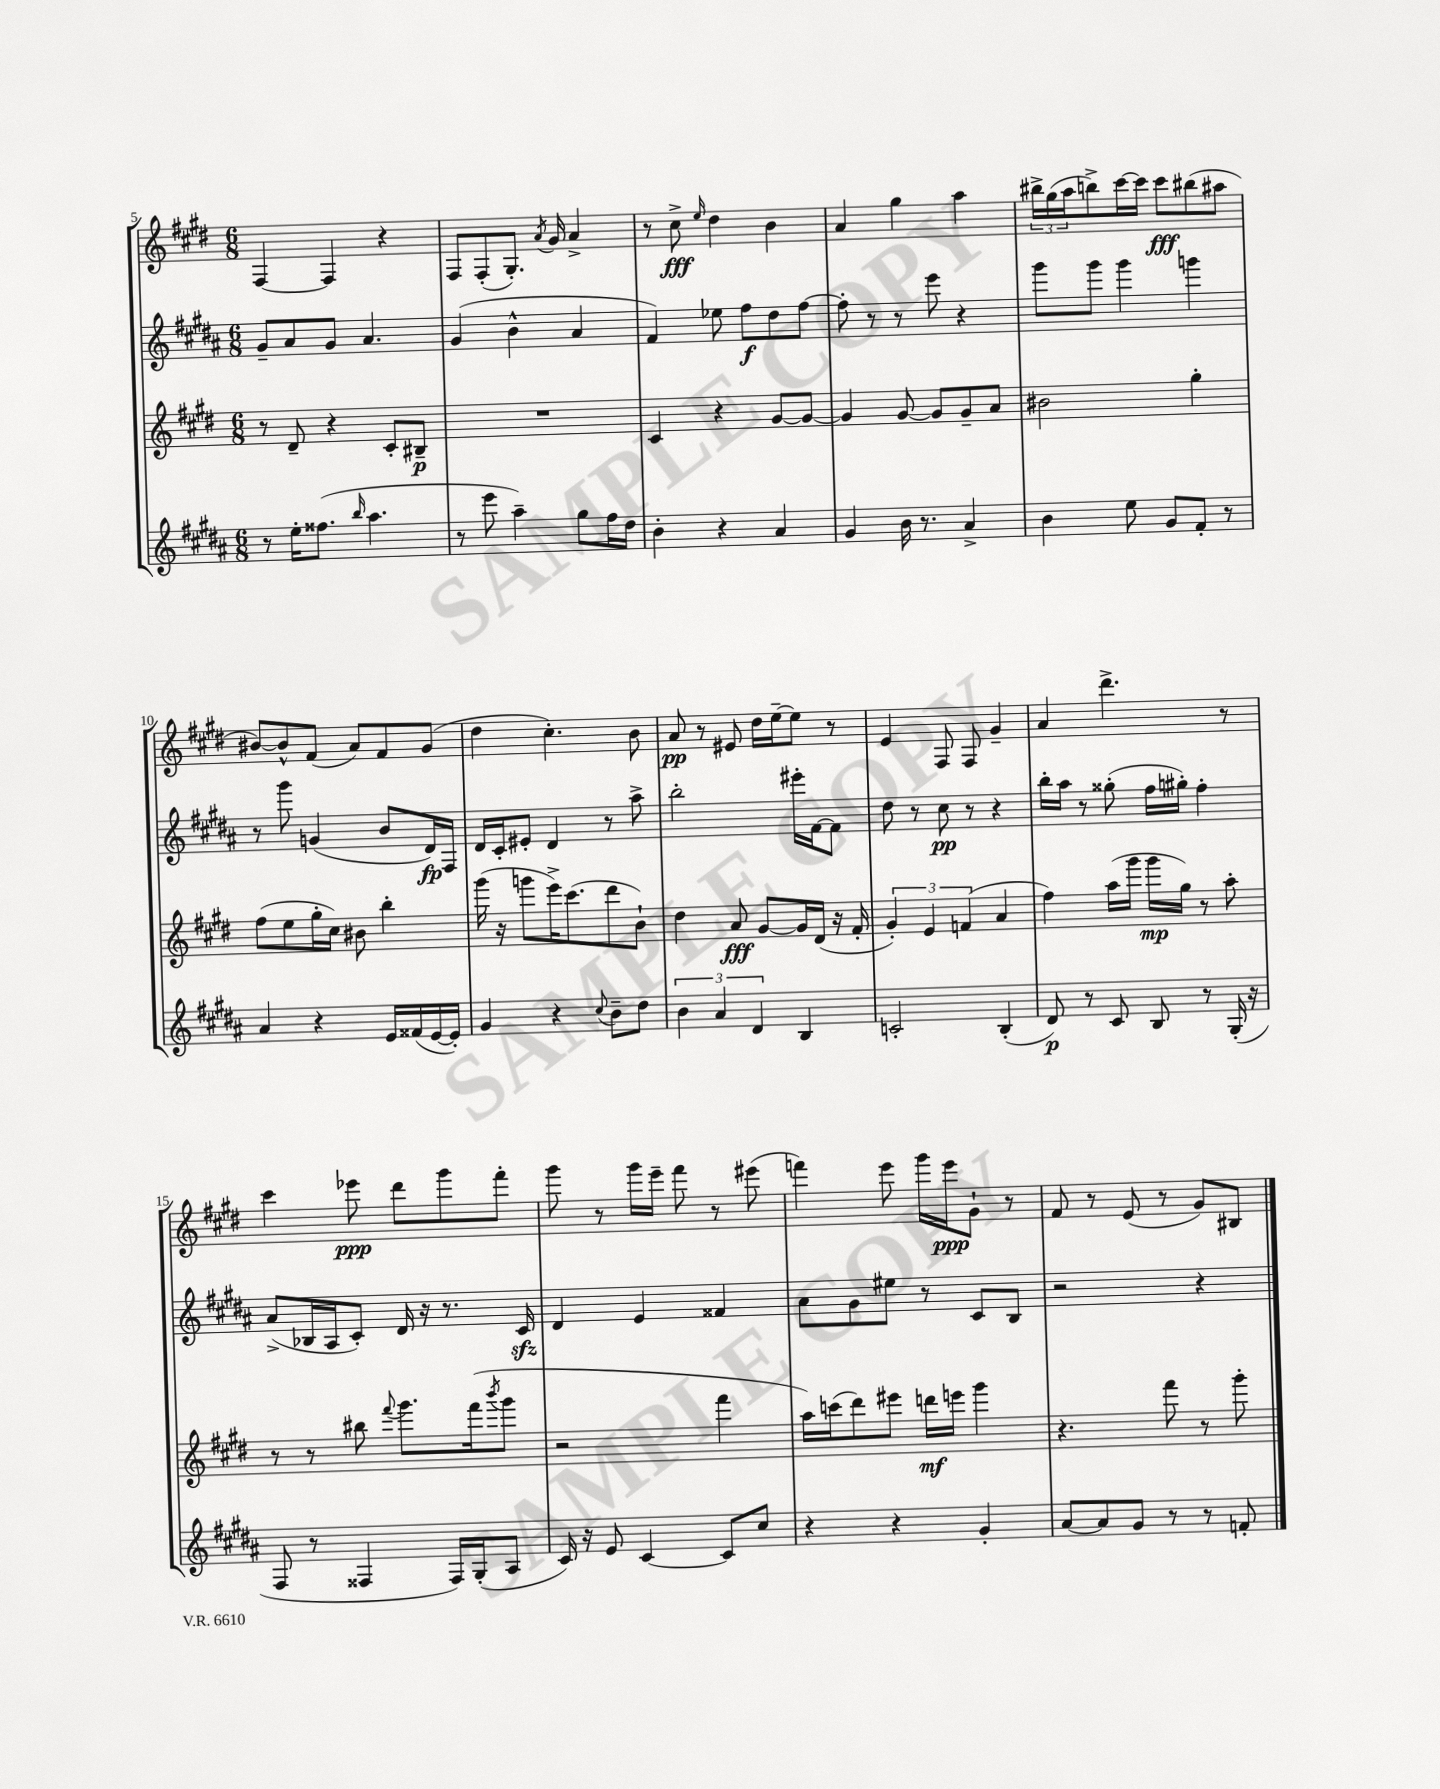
<<
\new StaffGroup <<
\new Staff = "s0" {
    \clef treble \key e \major \numericTimeSignature \time 6/8
    fis4~ fis4 r4 |
    fis8 fis8-.( gis8.-.) \acciaccatura { a'8 } gis'16 a'4-> |
    r8 cis''8->\fff \grace { e''16 } dis''4 b'4 |
    a'4 gis''4 a''4 |
    \tuplet 3/2 { bis''16-> gis''16( a''16 } b''8->) cis'''16~ cis'''16 cis'''8\fff bis''8( ais''8 |
    bis'8~) bis'8-^ fis'8( a'8) fis'8 gis'8( |
    dis''4 cis''4.-.) b'8 |
    a'8\pp r8 eis'8 dis''16 e''16~-- e''8 r8 |
    e'4 fis8 fis8 gis'4-- |
    a'4 dis'''4.-> r8 |
    cis'''4 ees'''8\ppp dis'''8 gis'''8 fis'''8-. |
    gis'''8 r8 gis'''16 e'''16-- fis'''8 r8 eis'''8( |
    f'''4) e'''8 gis'''16 e'''16\ppp gis'8-! r8 |
    fis'8 r8 e'8( r8 gis'8) bis8 \bar "|." |
}
\new Staff = "s1" {
    \clef treble \key b \major \numericTimeSignature \time 6/8
    gis'8-- ais'8 gis'8 ais'4. |
    gis'4( b'4-^ ais'4 |
    fis'4) ees''8 fis''8\f dis''8 fis''8~ |
    fis''8-. r8 r8 e'''8 r4 |
    gis'''8 gis'''8 gis'''4 g'''4 |
    r8 gis'''8 g'4( b'8 dis'16\fp) fis16 |
    dis'16 cis'16-. eis'8-. dis'4 r8 ais''8-> |
    b''2-. eis'''16-. fis'16~ fis'8 |
    dis''8 r8 cis''8\pp r8 r4 |
    b''16-. ais''16 r8 gisis''8-.( fis''16 gis''16-.) fis''4-. |
    ais'8->( bes16 ais16 cis'8-.) dis'16 r16 r8. cis'16\sfz |
    dis'4 e'4 fisis'4 |
    ais'8 gis'8 eis''8 r8 cis'8 b8 |
    r2 r4 \bar "|." |
}
\new Staff = "s2" {
    \clef treble \key e \major \numericTimeSignature \time 6/8
    r8 dis'8-- r4 cis'8-. bis8--\p |
    R2. |
    cis'4 r4 gis'8~ gis'8~ |
    gis'4 gis'8~ gis'8 gis'8-- a'8 |
    bis'2 gis''4-. |
    fis''8( e''8 gis''16-. cis''16) bis'8 b''4-. |
    gis'''16( r16 g'''8 e'''16->) cis'''8.( dis'''8 b'8-!) |
    dis''4 a'8\fff gis'8~ gis'16 dis'16( r16 fis'16-. |
    \tuplet 3/2 { gis'4-.) e'4 f'4( } a'4 |
    fis''4) a''16( gis'''16 gis'''16\mp gis''16) r8 a''8-. |
    r8 r8 bis''8 \appoggiatura { fis'''8 } gis'''8. fis'''16( \acciaccatura { b'''8 } gis'''8 |
    r2 fis'''4 |
    a''16) c'''16( dis'''8) eis'''8 d'''16\mf e'''16 gis'''4 |
    r4. fis'''8 r8 gis'''8-. \bar "|." |
}
\new Staff = "s3" {
    \clef treble \key b \major \numericTimeSignature \time 6/8
    r8 e''16-. fisis''8.( \grace { b''16 } ais''4. |
    r8 e'''8 ais''4--) gis''8 fis''16 dis''16 |
    b'4-. r4 ais'4 |
    gis'4 b'16 r8. ais'4-> |
    b'4 e''8 gis'8 fis'8-. r8 |
    ais'4 r4 e'16 fisis'16( e'16~ e'16-.) |
    gis'4 r4 \appoggiatura { cis''8 } b'8-- dis''8 |
    \tuplet 3/2 { b'4 ais'4 dis'4 } b4 |
    c'2-. b4-.( |
    dis'8\p) r8 cis'8 b8 r8 gis16-.( r16 |
    fis8 r8 fisis4 fisis16) gis16-.( ais8 |
    cis'16) r16 e'8 cis'4~ cis'8 cis''8 |
    r4 r4 gis'4-. |
    ais'8~ ais'8 gis'8 r8 r8 f'8-. \bar "|." |
}
>>
>>
\layout { \context { \Score currentBarNumber = #5 } }
